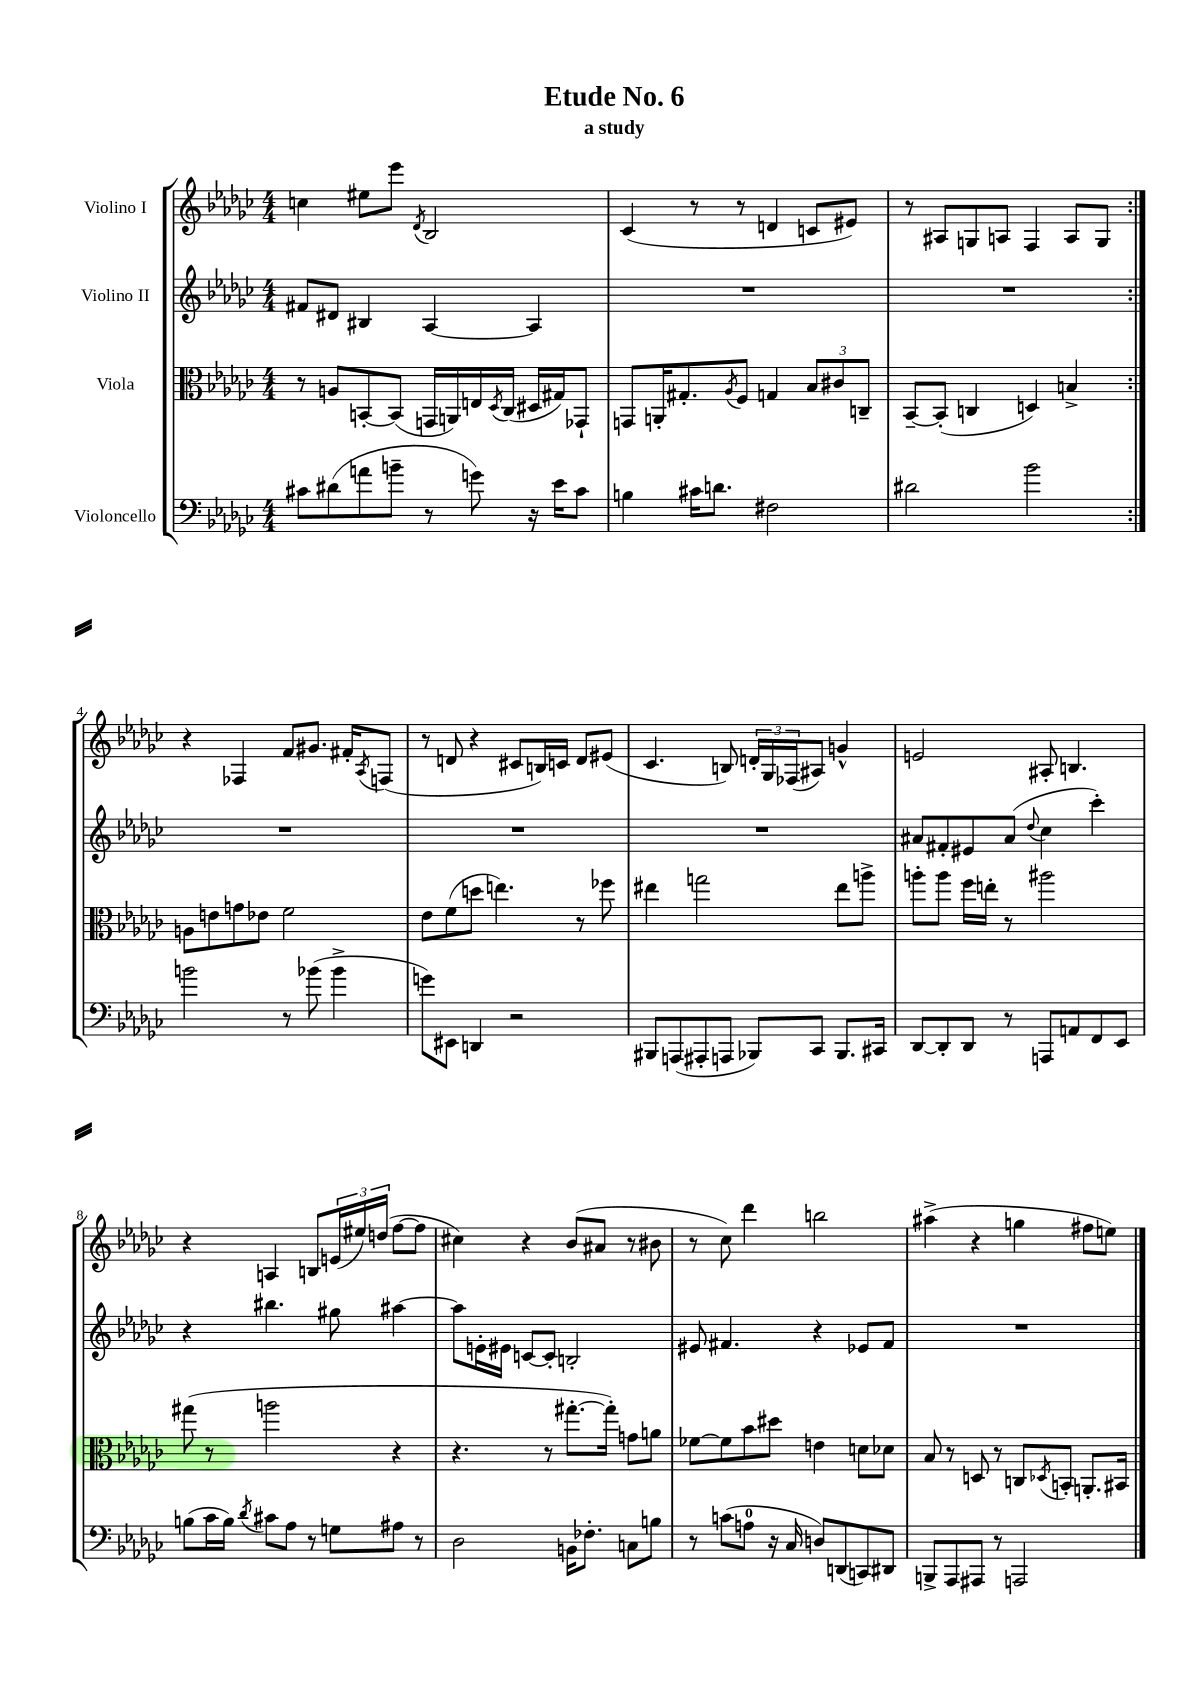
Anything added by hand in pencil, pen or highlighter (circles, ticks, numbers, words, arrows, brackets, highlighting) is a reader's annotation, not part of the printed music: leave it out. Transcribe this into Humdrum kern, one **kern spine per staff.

**kern	**kern	**kern	**kern
*part4	*part3	*part2	*part1
*staff4	*staff3	*staff2	*staff1
*I"Violoncello	*I"Viola	*I"Violino II	*I"Violino I
*clefF4	*clefC3	*clefG2	*clefG2
*k[b-e-a-d-g-c-]	*k[b-e-a-d-g-c-]	*k[b-e-a-d-g-c-]	*k[b-e-a-d-g-c-]
*M4/4	*M4/4	*M4/4	*M4/4
=1	=1	=1	=1
8c#X\L	8r	8f#X/L	4ccn\
(8d#X\	8An/L	8d#X/J	.
8an\	[8BBn'/	4B#X/	8ee#X\L
8bn~\J	(8BB/J]	.	8eee-\J
.	.	.	8qd-/
8r	16GGn/LL	[4A-/	2B-/
.	16AAn/)	.	.
8gn\)	16En/	.	.
.	8qD-/	.	.
.	(16C-/JJ	.	.
16r	16D#X/LL	4A-/]	.
16e-\KL	16G#X/J)	.	.
8c#\J	8GG-X`/J	.	.
=2	=2	=2	=2
4Bn\	8GGn/L	1r	(4c-/
.	16AAn'/K	.	.
.	8.G#X'/	.	.
16c#X\KL	.	.	8r
8.dn\J	.	.	.
.	8qA-/	.	.
.	8F/J	.	8r
2F#X\	4Gn/	.	4dn/
.	12B-/L	.	8cn/L
.	12c#X/	.	.
.	.	.	8e#X/J)
.	12Cn~/J	.	.
=3	=3	=3	=3
2d#X\	[8BB-~/L	1r	8r
.	(8BB-'/J]	.	8A#X/L
.	4Cn/	.	8Gn/
.	.	.	8An/J
2b-\	4Dn/)	.	4F/
.	4Bn^/	.	8A/L
.	.	.	8G/J
!!LO:LB:g=z
=4:|!	=4:|!	=4:|!	=4:|!
2bn\	8An\L	1r	4r
.	8en\	.	.
.	8gn\	.	4F-X/
.	8e-X\J	.	.
8r	2f\	.	8f/L
(8b-X\	.	.	8.g#X/J
4b-^\	.	.	.
.	.	.	16f#X'/KL
.	.	.	8qA-/
.	.	.	(8Fn/J
=5	=5	=5	=5
8gn\L)	8e-\L	1r	8r
8EE#X\J	(8f\	.	8dn/
4DDn/	8ddn\J	.	4r
.	4.een\)	.	.
2r	.	.	8c#X/L
.	.	.	16Bn/L)
.	.	.	16cn/JJ
.	8r	.	8d/L
.	8ff-X\	.	(8e#X/J
=6	=6	=6	=6
8BBB#X/L	4ee#X\	1r	4.c-/
(8AAAn/	.	.	.
8AAA#X'/	2ggn\	.	.
8AAAn/J	.	.	8Bn/)
8BBB-X/L)	.	.	24dn'/LL
.	.	.	24G-/
.	.	.	(24F-X/J
8CC-/J	.	.	8A#X/J)
8.BBB-/L	8ee#\L	.	4gn^^/
.	8aan^\J	.	.
16CC#X/Jk	.	.	.
=7	=7	=7	=7
[8DD-/L	8aan'\L	8a#X/L	2en/
8DD-'/]	8aa\J	8f#X'/	.
8DD-/J	16ff\LL	8e#X/	.
.	16een'\JJ	.	.
8r	8r	(8a#/J	.
.	.	8qqdd-/	.
8AAAn/L	2aa#X\	4cc-\	8A#X'/
8AAn/	.	.	4.Bn/
8FF/	.	4ccc-'\)	.
8EE-/J	.	.	.
!!LO:LB:g=z
=8	=8	=8	=8
(8Bn\L	(8gg#X\	4r	4r
16c-\L	8r	.	.
16B\JJ)	.	.	.
8qd-/	.	.	.
8c#X\L	2aan\	4.bb#X\	4An/
8A-\J	.	.	.
8r	.	.	8Bn/L
8Gn\L	.	8gg#X\	(24en/L
.	.	.	24ee#X/)
.	.	.	(24ddn/JJ
8A#X\J	4r	[4aa#X\	[8ff\L
8r	.	.	8ff\J]
=9	=9	=9	=9
2D-\	4.r	8aa#\L]	4cc#X\)
.	.	16en'\L	.
.	.	16e#X\JJ	.
.	.	[8cn/L	4r
.	8r	8c'/J]	.
16BBn\KL	[8.gg#X'\L	2Bn'/	(8b-/L
8.F-X'\J	.	.	.
.	.	.	8a#X/J
.	16gg#'\Jk])	.	.
8Cn\L	8gn\L	.	8r
8Bn\J	8an\J	.	8b#X\
=10	=10	=10	=10
8r	[8f-X\L	8e#X/	8r
(8cn\L	8f-\]	4.f#X/	8cc-\)
8An\J	8b-\	.	4ddd-\
16r	8dd#X\J	.	.
16C-/	.	.	.
8Dn/L)	4en\	4r	2bbn\
(8DDn/	.	.	.
8CCn/)	8dn\L	8e-X/L	.
8DD#X/J	8d-X\J	8f#/J	.
=11	=11	=11	=11
8BBBn^/L	8B-/	1r	(4aa#X^\
8AAA-/	8r	.	.
8AAA#X/J	8Dn/	.	4r
8r	8r	.	.
2AAAn/	8Cn/L	.	4ggn\
.	8qD-X/	.	.
.	8BBn'/J	.	.
.	8.AAn'/L	.	8ff#X\L
.	.	.	8een\J)
.	16BB#X/Jk	.	.
==	==	==	==
*-	*-	*-	*-
